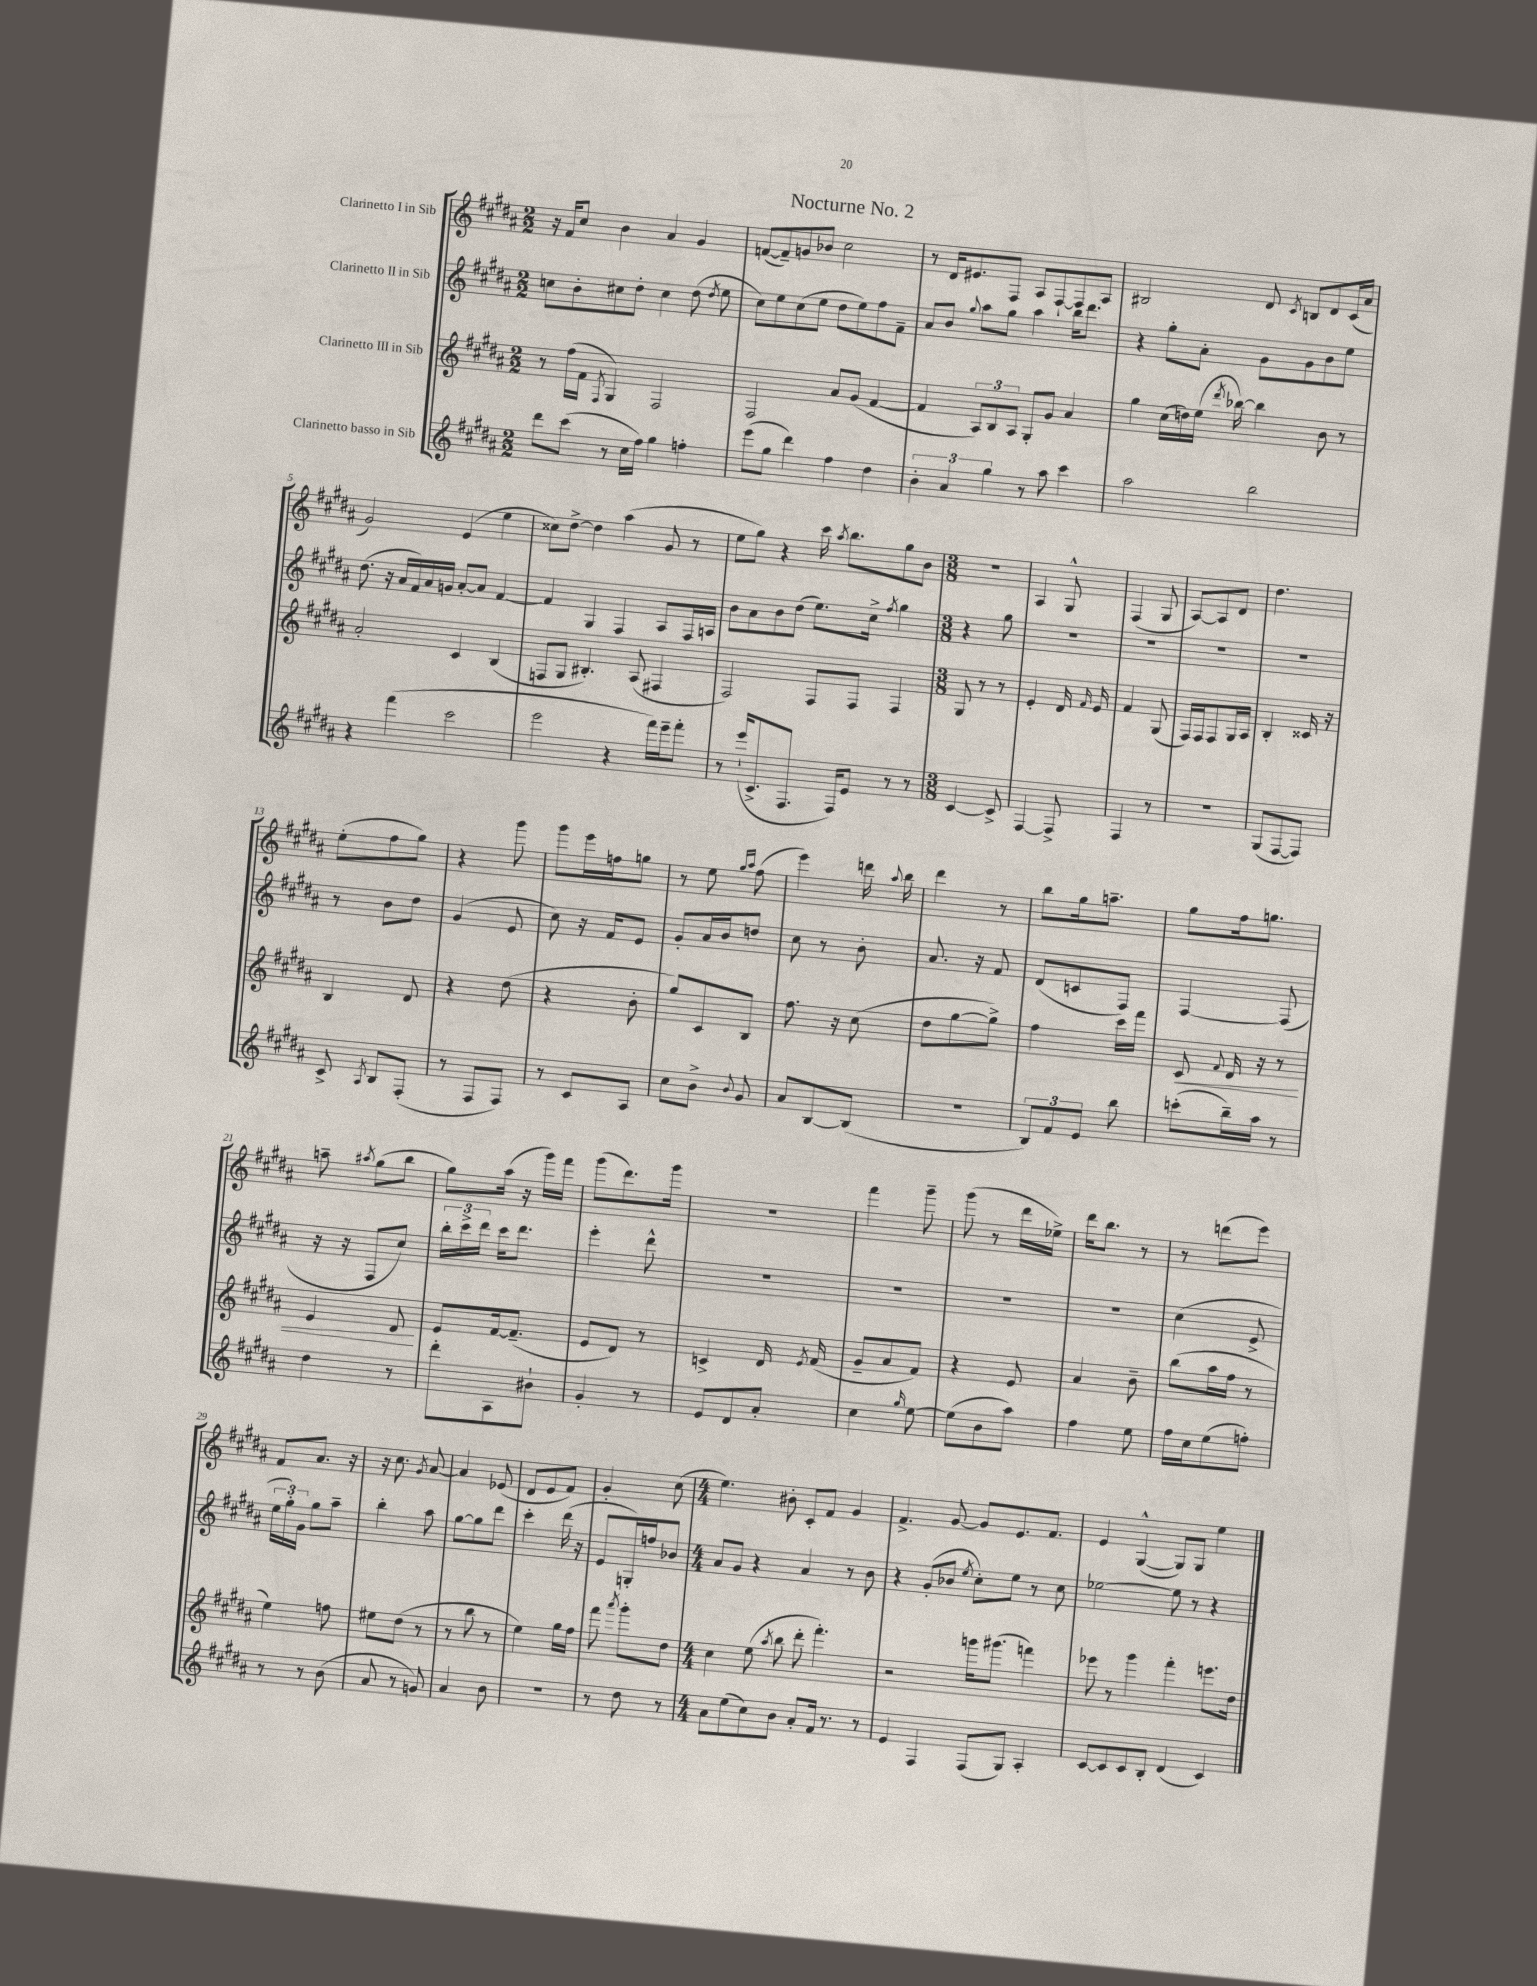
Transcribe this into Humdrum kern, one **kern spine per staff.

**kern	**kern	**kern	**kern
*staff4	*staff3	*staff2	*staff1
*clefG2	*clefG2	*clefG2	*clefG2
*k[f#c#g#d#a#]	*k[f#c#g#d#a#]	*k[f#c#g#d#a#]	*k[f#c#g#d#a#]
*M2/2	*M2/2	*M2/2	*M2/2
8ddd#	8r	8cc	16r
.	.	.	16f#
(8ccc#	(16ff#	8b'	8cc#
.	16f#	.	.
.	8qF#	.	.
8r	4G#)	8cc#	4b
16cc#	.	8dd#'	.
16ff#)	.	.	.
4gg#	2F#	4cc#	4a#
4ff'	.	(8dd#	4g#
.	.	8qdd#	.
.	.	8ee	.
=	=	=	=
(8eee	2F#	8cc#)	([8f
8gg#	.	8ee	8f~])
4ddd#)	.	(8cc#	8g
.	.	8ee	8b-
4ff#	8a#	8dd#	2cc#
.	(8g#	8ee)	.
4dd#	[4f#	8ff#	.
.	.	8f#~	.
=	=	=	=
6b'	4f#]	8a#	8r
.	.	8b	16d#
6a#	.	.	.
.	.	.	8.e#
.	.	8qqgg#	.
.	12A#)	8aa#	.
6gg#	12B	.	.
.	.	8gg#	8F#
.	12A#	.	.
8r	8G#'	4aa#	8A#
8aa#	8g#	.	[8F#`
4ccc#	4a#	16bb	8F#]
.	.	8.ddd#	.
.	.	.	8A#
=	=	=	=
2aa#	4gg#	4r	2B#
.	(16cc#	8gg#'	.
.	16dd)	.	.
.	(16ee	8a#'	.
.	8qddd#	.	.
.	[16bb-)	.	.
2bb	4bb-]	8g#	8d#
.	.	.	8qc#
.	.	8g#	8B
.	8b	8b	8d#
.	8r	8ee	(16c#
.	.	.	16a#
=	=	=	=
4r	2a#'	(8.dd#	2g#)
.	.	16r	.
(4fff#	.	16a#	.
.	.	16f#)	.
.	.	16a#	.
.	.	16g	.
2ccc#	4c#	[8a#'	(4e
.	.	8a#]	.
.	(4B	[4f#	4ee
=	=	=	=
2eee	8F	4f#]	8cc##)
.	8G#	.	[8dd#^
.	4.B#')	4G#	4dd#]
4r	.	4F#	(4aa#
.	(8A#	.	.
16fff#)	4F#	8A#	8g#
16eee~	.	.	.
8fff#'	.	16F#	8r
.	.	16A	.
=	=	=	=
8r	2F#)	8b	8ee
(16eee`	.	8a#	8gg#)
8.c#^	.	.	.
.	.	8b	4r
8.F#	.	(8dd#	.
.	8F#	8.ee)	16ccc#
.	.	.	8qaa#
16F#)	.	.	8.bb
8e	8F#	.	.
.	.	16cc#^	.
.	.	8qff#	.
8r	4F#	4gg#	8gg#
8r	.	.	8b
=	=	=	=
*M3/8	*M3/8	*M3/8	*M3/8
[4c#	8G#	4r	4.r
.	8r	.	.
8c#^]	8r	8gg#	.
=	=	=	=
[4F#	4e'	4.r	4A#
8F#^]	16d#	.	8G#^^
.	16qqf#	.	.
.	16e	.	.
=	=	=	=
4F#	4f#	4.r	(4F#
8r	(8G#	.	8G#
=	=	=	=
4.r	16F#)	4.r	[8A#)
.	16F#	.	.
.	8F#	.	8A#]
.	16G#	.	8d#
.	16A#	.	.
=	=	=	=
(8G#	4B'	4.r	4.dd#
[8F#	.	.	.
8F#])	16c##	.	.
.	16r	.	.
=	=	=	=
8c#^	4B	8r	(8ee'
8qA#	.	.	.
8B	.	8b	8ff#
(8F#'	8d#	8dd#	8gg#)
=	=	=	=
8r	4r	(4g#	4r
8F#	.	.	.
8F#)	(8dd#	8e	8ggg#
=	=	=	=
8r	4r	8cc#)	8ggg#
8c#	.	16r	16eee
.	.	16f#	16ff
8A#	8b'	8e	8gg
=	=	=	=
8cc#	8gg#)	8g#'	8r
8b^	8c#	16a#	8ee
.	.	16b	.
.	.	.	16qqgg#
8qqb	.	.	16qqaa#
8g#	8B	8dd	(8ff#
=	=	=	=
8a#	8.ff#	8cc#	4eee)
[8B	.	8r	.
.	16r	.	.
(8B]	(8cc#	8b'	16ddd
.	.	.	8qqaa#
.	.	.	16bb
=	=	=	=
4.r	8dd#	8.a#	4ddd#
.	[8gg#	.	.
.	.	16r	.
.	8gg#^])	8f#	8r
=	=	=	=
12B)	4ff#	(8d#	8bb
12f#	.	.	.
.	.	8c	16gg#
12e	.	.	.
.	.	.	8.aa~
8bb	16ccc#	8F#)	.
.	16fff#	.	.
=	=	=	=
(8ccc'	8c#	[4F#	8gg#
.	8qqf#	.	.
16bb~)	16d#	.	16ff#
16aa#	16r	.	8.gg
8r	8r	(8F#]	.
=	=	=	=
4dd#	4e	16r	8aa~
.	.	16r	.
.	.	.	8qaa#
.	.	8F#	(8gg#
8r	8d#	8cc#)	8bb
=	=	=	=
8ddd#'	8e	24bb'	8gg#)
.	.	24ccc#^	.
.	.	24ddd#	.
8A#	[16f#	16ccc#	(16aa#
.	(8.f#~]	8.ddd#	16r
8b#`	.	.	16ggg#)
.	.	.	16fff#
=	=	=	=
4g#'	8e	4eee'	(8ggg#
.	8d#)	.	8.ddd#)
8r	8r	8ddd#^^	.
.	.	.	16ggg#
=	=	=	=
8e	4c^	4.r	4.r
8d#	.	.	.
8a#'	16d#	.	.
.	8qe	.	.
.	(16f#	.	.
=	=	=	=
4cc#	8g#~	4.r	4fff#
.	8a#	.	.
16qqgg#	.	.	.
[8ee	8f#)	.	8ggg#~
=	=	=	=
(8ee]	4r	4.r	(8ggg#
8b	.	.	8r
8aa#)	8e	.	16ddd#
.	.	.	16ee-^)
=	=	=	=
4ff#	4a#	4.r	16ddd#
.	.	.	8.bb
8ee	8b~	.	8r
=	=	=	=
16ff#	(8bb	(4cc#	8r
16cc#	.	.	.
(8ee	16aa#	.	(8ddd
.	16ff#	.	.
8ff')	8r	8e^	8eee)
=	=	=	=
8r	4ee)	24ee	8f#
.	.	24gg#')	.
.	.	24g#	.
8r	.	8gg#	8.a#
(8b	8ff	8aa#~	.
.	.	.	16r
=	=	=	=
8a#	8ee#	4bb'	16r
.	.	.	8.cc#
8r	(8dd#	.	.
.	.	.	8qg#
8g)	8r	8aa#	[8a#
=	=	=	=
4a#	8r	[8gg#	4a#]
.	8bb	8gg#]	.
8b	8r	8ddd#	(8e-
=	=	=	=
4.r	4ee)	4ccc#'	8d#
.	.	.	8e
.	16gg#	(16ddd#	8f#)
.	16ff#	16r	.
=	=	=	=
8r	8fff#	8e	4g#'
.	8qaaa#	.	.
8dd#	8ggg#'	16G')	.
.	.	16ff	.
8r	8dd#	8b-	(8cc#
=	=	=	=
*M4/4	*M4/4	*M4/4	*M4/4
8a#	4cc#	8a#	4.ee)
(8ee	.	8g#	.
8cc#)	(8ee	4r	.
.	8qaa#	.	.
8b	8bb	.	8b#'
8a#'	8ddd#'	4a#	8c#'
16f#	4.fff#')	.	8f#
8.r	.	.	.
.	.	8r	4g#
8r	.	8b	.
=	=	=	=
4e	2r	4r	4.f#^
4F#	.	(8g#'	.
.	.	8b-	[8g#
.	.	8qee	.
(8F#	16ggg	8cc#')	8g#]
.	(8.ggg#	.	.
8G#)	.	8ee	8.e
4A#'	4fff)	8r	.
.	.	.	8.f#
.	.	8cc#	.
=	=	=	=
[8c#	8eee-	[2ee-	4e
8c#]	8r	.	.
8c#	4ggg#	.	([4G#^^
8B'	.	.	.
(4d#	4fff#'	8ee-]	8G#])
.	.	8r	8G#
4c#)	8.eee	4r	4ee
.	16dd#	.	.
==	==	==	==
*-	*-	*-	*-
